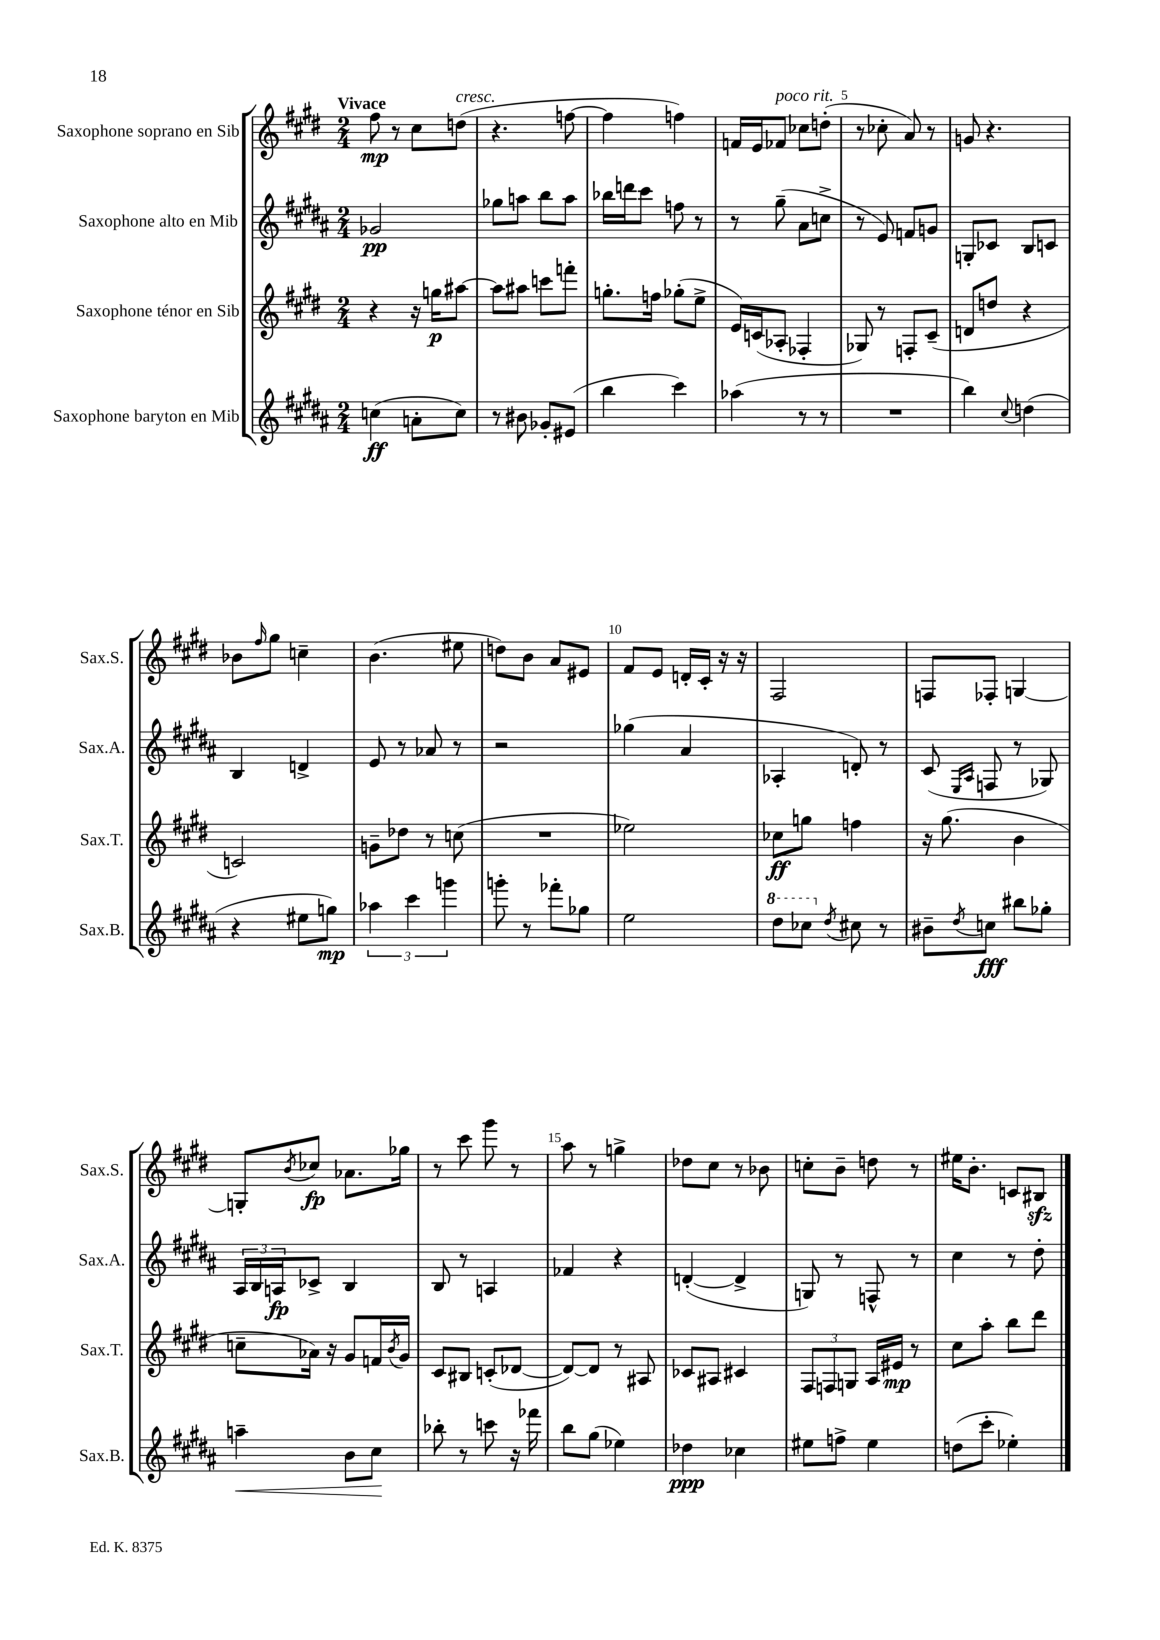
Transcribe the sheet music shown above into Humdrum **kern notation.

**kern	**kern	**kern	**kern
*staff4	*staff3	*staff2	*staff1
*clefG2	*clefG2	*clefG2	*clefG2
*k[f#c#g#d#a#]	*k[f#c#g#d#]	*k[f#c#g#d#a#]	*k[f#c#g#d#]
*M2/4	*M2/4	*M2/4	*M2/4
(4cc	4r	2g-	8ff#
.	.	.	8r
8a'	16r	.	8cc#
.	16gg	.	.
8cc)	[8aa#	.	(8dd
=	=	=	=
8r	8aa#]	8gg-	4.r
8b#	8aa#	8aa	.
8g-'	8ccc	8bb	.
(8e#	8fff'	8aa	[8ff
=	=	=	=
4bb	8.gg'	16bb-	4ff]
.	.	16ddd	.
.	.	8ccc#	.
.	16ff	.	.
4ccc#)	(8gg-'	8ff	4ff)
.	8ee^	8r	.
=	=	=	=
(4aa-	16e)	8r	16f
.	(16c	.	16e
.	8A-'	(8gg#~	8f-
8r	4F-'	8a#	8cc-
8r	.	8cc^	(8dd'
=	=	=	=
2r	8G-)	8r	8r
.	8r	8e)	8cc-'
.	8F'	8f	8a)
.	(8c#~	8g	8r
=	=	=	=
4bb)	8d	8G'	8g
.	8dd	8c-	4.r
8qqcc#	.	.	.
(4dd	4r	8B	.
.	.	8c	.
=	=	=	=
4r	2c)	4B	8b-
.	.	.	16qqff#
.	.	.	8gg#
8ee#	.	4d^	4cc~
8gg)	.	.	.
=	=	=	=
6aa-	8g~	8e	(4.b
.	8dd-	8r	.
6ccc#	.	.	.
.	8r	8a-	.
6ggg	.	.	.
.	(8cc	8r	8ee#
=	=	=	=
8ggg'	2r	2r	8dd)
8r	.	.	8b
8fff-'	.	.	8a
8gg-	.	.	8e#
=	=	=	=
2ee	2ee-)	(4gg-	8f#
.	.	.	8e
.	.	4a#	16d'
.	.	.	16c#'
.	.	.	16r
.	.	.	16r
=	=	=	=
8ddd#	8cc-	4A-'	2F#
8ccc-	8gg	.	.
8qdd#	.	.	.
8cc#	4ff	8d')	.
8r	.	8r	.
=	=	=	=
8b#~	16r	(8c#	8F
.	(8.gg#	.	.
.	.	16qqE	.
8qdd#	.	16qqA#	.
8cc	.	8F	8F-'
8bb#	4b	8r	[4G
8gg-'	.	8G-)	.
=	=	=	=
4aa~	8cc~	24A#	8G']
.	.	24B	.
.	.	24A	.
.	.	.	8qb
.	16a-)	8c-^	8cc-
.	16r	.	.
8b	8g#	4B	8.a-
8cc#	16f	.	.
.	8qb	.	.
.	16g#	.	16gg-
=	=	=	=
8bb-'	8c#	8B	8r
8r	8B#	8r	8ccc#
8ccc	(8c'	4A	8ggg#
16r	[8d-	.	8r
16fff-	.	.	.
=	=	=	=
8bb	8d-_)	4f-	8aa
(8gg#	8d-]	.	8r
4ee-)	8r	4r	4gg^
.	8A#	.	.
=	=	=	=
4dd-	8c-	([4d'	8dd-
.	8A#	.	8cc#
4cc-	4c#	4d^]	8r
.	.	.	8b-
=	=	=	=
8ee#	12F#	8G)	8cc'
.	12F	.	.
8ff^	.	8r	8b~
.	12G	.	.
4ee#	16A	8F^^	8dd
.	16e#	.	.
.	8r	8r	8r
=	=	=	=
(8dd	8cc#	4cc#	16ee#
.	.	.	8.b'
8ccc#'	8aa'	.	.
4ee-')	8bb	8r	8c
.	8ddd#	8dd#'	8B#
==	==	==	==
*-	*-	*-	*-
